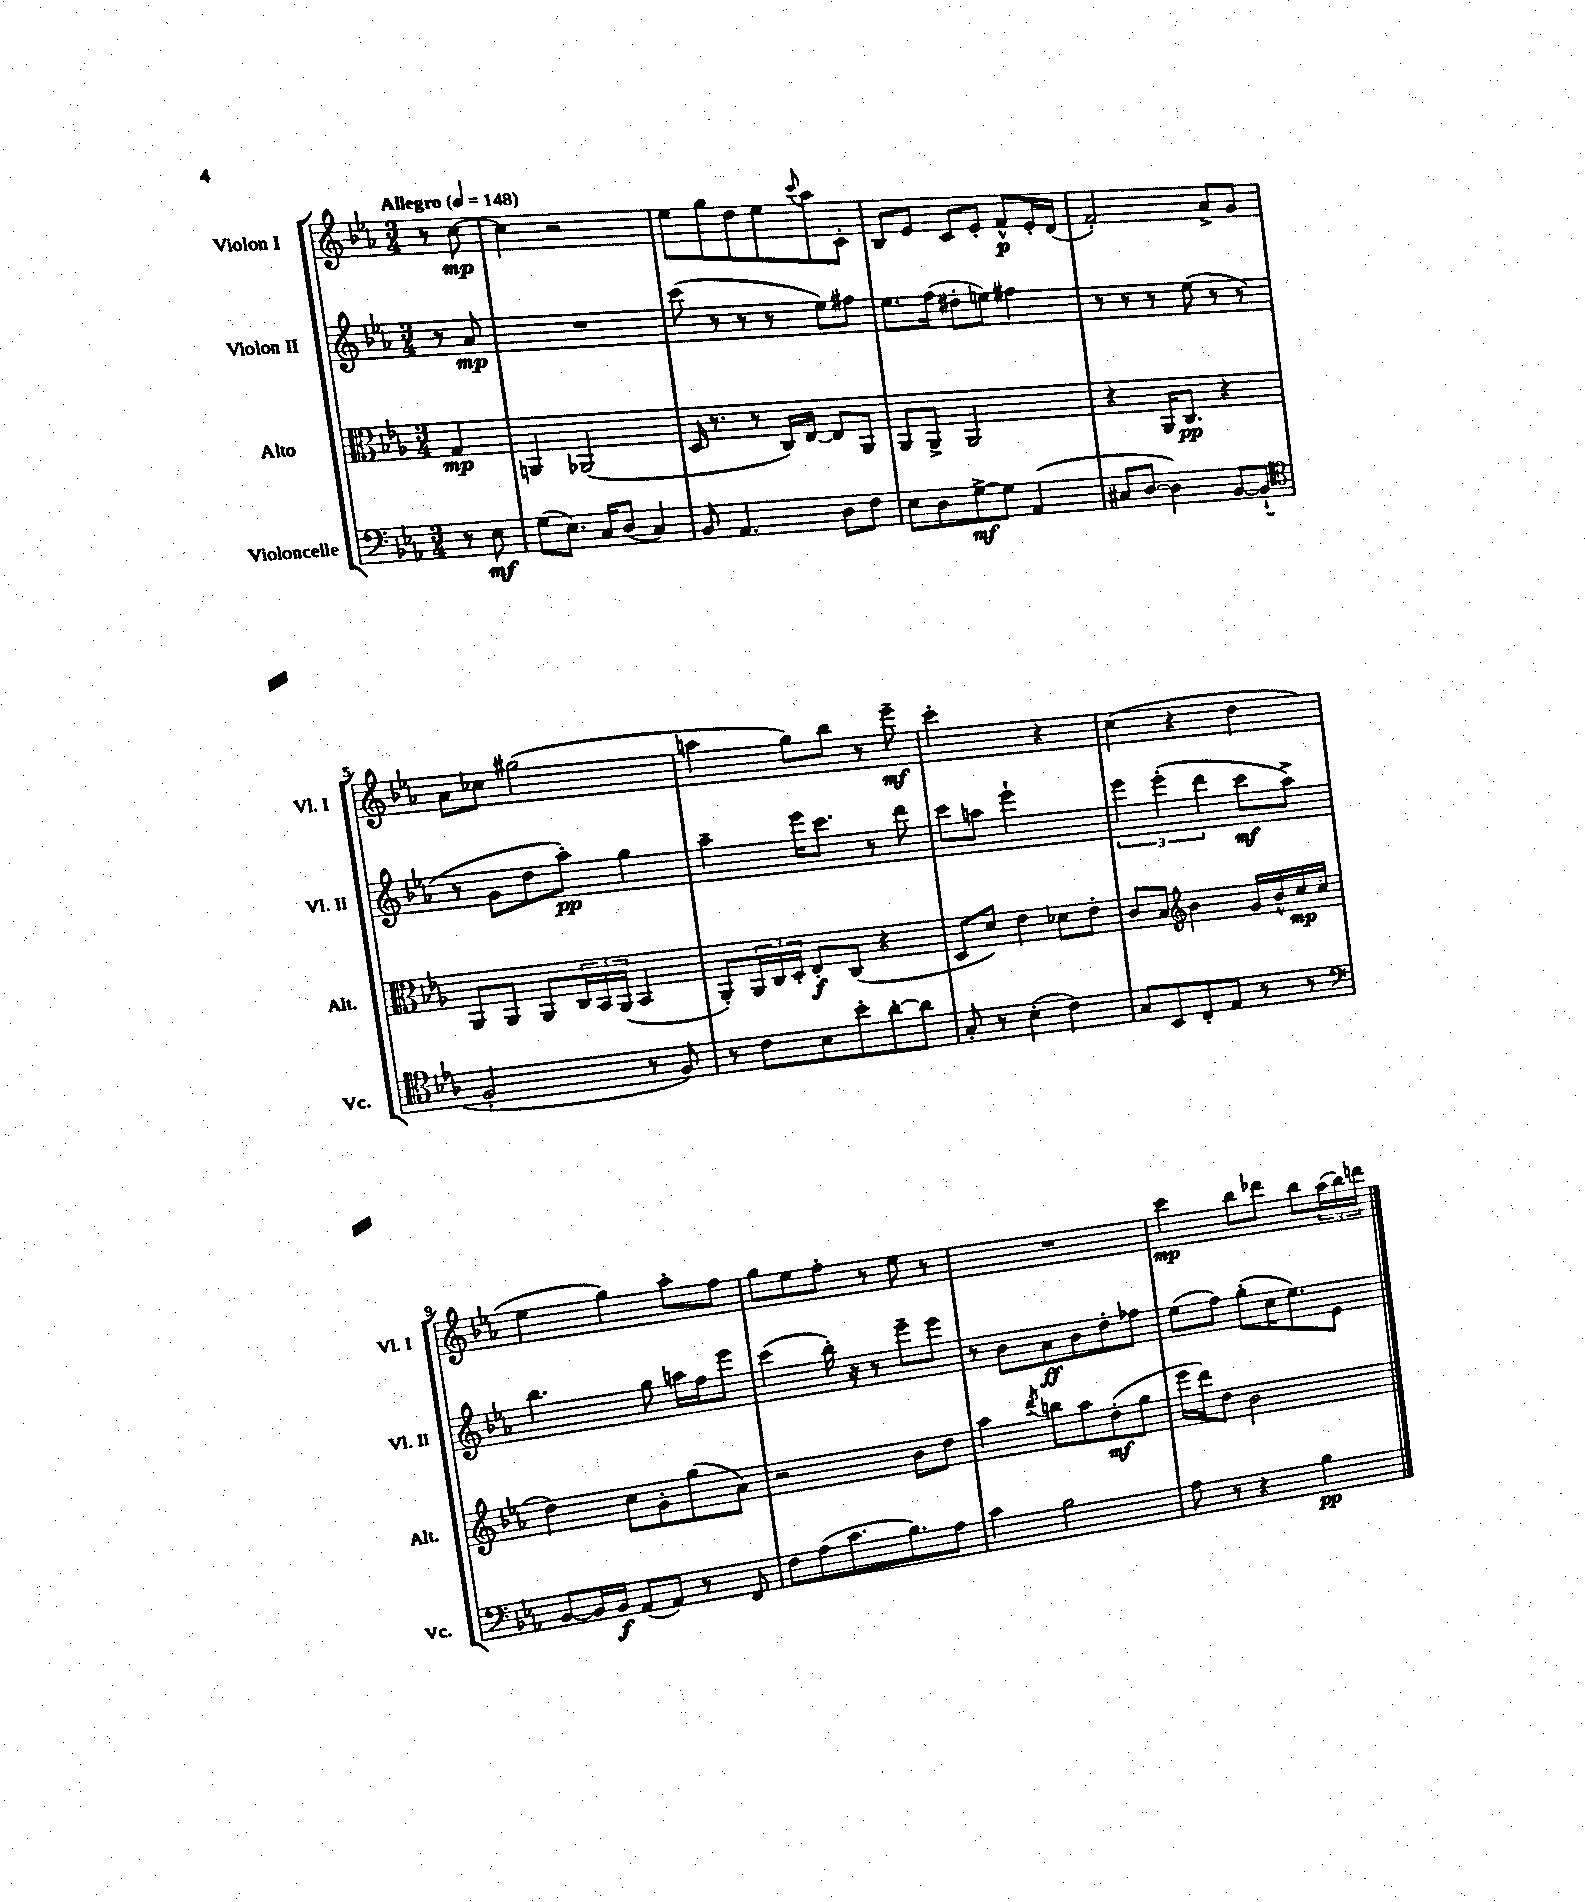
<<
\new StaffGroup <<
\new Staff = "s0" \with { instrumentName = "Violon I" shortInstrumentName = "Vl. I" } {
    \clef treble \key ees \major \numericTimeSignature \time 3/4 \partial 4 \tempo "Allegro" 4 = 148
    r8 c''8~\mp |
    c''4 r2 |
    ees''8 g''8 d''8 ees''8 \appoggiatura { c'''8 } aes''8 c'8-. |
    bes8 ees'8 c'8 ees'8-. f'8-^\p ees'16-. d'16( |
    f'2-.) aes'8-> g'8 |
    aes'8 ces''8 gis''2( |
    a''4 g''8) bes''8 r8 ees'''8--\mf |
    c'''2-. r4 |
    c''4( r4 d''4 |
    ees''4 g''4) aes''8-. f''8 |
    g''8 ees''8 f''8-. r8 ees''8 r8 |
    R2. |
    c'''4\mp bes''8 des'''8 bes''8 \tuplet 3/2 { aes''16( bes''16) d'''16 } \bar "|." |
}
\new Staff = "s1" \with { instrumentName = "Violon II" shortInstrumentName = "Vl. II" } {
    \clef treble \key ees \major \numericTimeSignature \time 3/4 \partial 4
    r8 aes'8\mp |
    R2. |
    c'''8( r8 r8 r8 ees''8) fis''8 |
    ees''8. f''16( dis''8-. e''8) fis''4 |
    r8 r8 r8 ees''8( r8 r8 |
    r8 g'8 d''8 aes''8-.\pp) g''4 |
    aes''4-- ees'''16 c'''8. r8 d'''8 |
    c'''8 a''8 ees'''2-! |
    \tuplet 3/2 { ees'''4 ees'''4-.( d'''4 } c'''8\mf aes''8->) |
    bes''4. g''8 a''16 f''16 ees'''8 |
    c'''4( bes''16-.) r16 r8 ees'''8-- ees'''8 |
    r8 bes'8 aes'8\ff bes'8 d''8-. fes''8 |
    ees''8( f''8) g''8-.( c''16 ees''8.) ees'8 \bar "|." |
}
\new Staff = "s2" \with { instrumentName = "Alto" shortInstrumentName = "Alt." } {
    \clef alto \key ees \major \numericTimeSignature \time 3/4 \partial 4
    g4\mp |
    a,4 aes,2( |
    d16 r8. r8 c16) ees16~ ees8 aes,8 |
    aes,8 aes,8-> aes,2 |
    r4 aes,16 c8.\pp r4 |
    aes,8 aes,8 aes,8 \tuplet 3/2 { c16 bes,16 aes,16( } bes,4 |
    aes,8-.) \tuplet 3/2 { aes,16 c16 d16-. } ees8-.\f c8( r4 |
    d8 d'8) ees'4 des'8 ees'8-. |
    c'8 bes8 \clef treble bes'4 g'16 bes'16-^ c''16\mp c''16( |
    d''4) c''8 g'8-. g''8( aes'8) |
    r2 bes'8 d''8 |
    aes''4 \acciaccatura { d'''8 } b''8 aes''8 d''8-.\mf( g''8 |
    ees'''16 d'''16) d''8 bes'2 \bar "|." |
}
\new Staff = "s3" \with { instrumentName = "Violoncelle" shortInstrumentName = "Vc." } {
    \clef bass \key ees \major \numericTimeSignature \time 3/4 \partial 4
    r8 ees8\mf |
    g8( ees8.) c16 d8( c4) |
    bes,8 aes,4. d8 f8 |
    ees8 d8 g8~->\mf g8 aes,4( |
    cis8 d8~ d4) bes,8~ bes,8-!( |
    \clef tenor f2-. r8 f8) |
    r8 c'8 bes8 bes'8-. aes'8~-. aes'8 |
    g8-. r8 bes4-.( c'4) |
    g8 bes,8 c8-. ees8 r8 r8 |
    \clef bass bes,8~ bes,16 bes,16\f aes,8( aes,8) r8 f,8 |
    f8 aes8( c'8. bes8.) aes8 |
    c'4 bes2 |
    aes8 r8 r4 bes4\pp \bar "|." |
}
>>
>>
